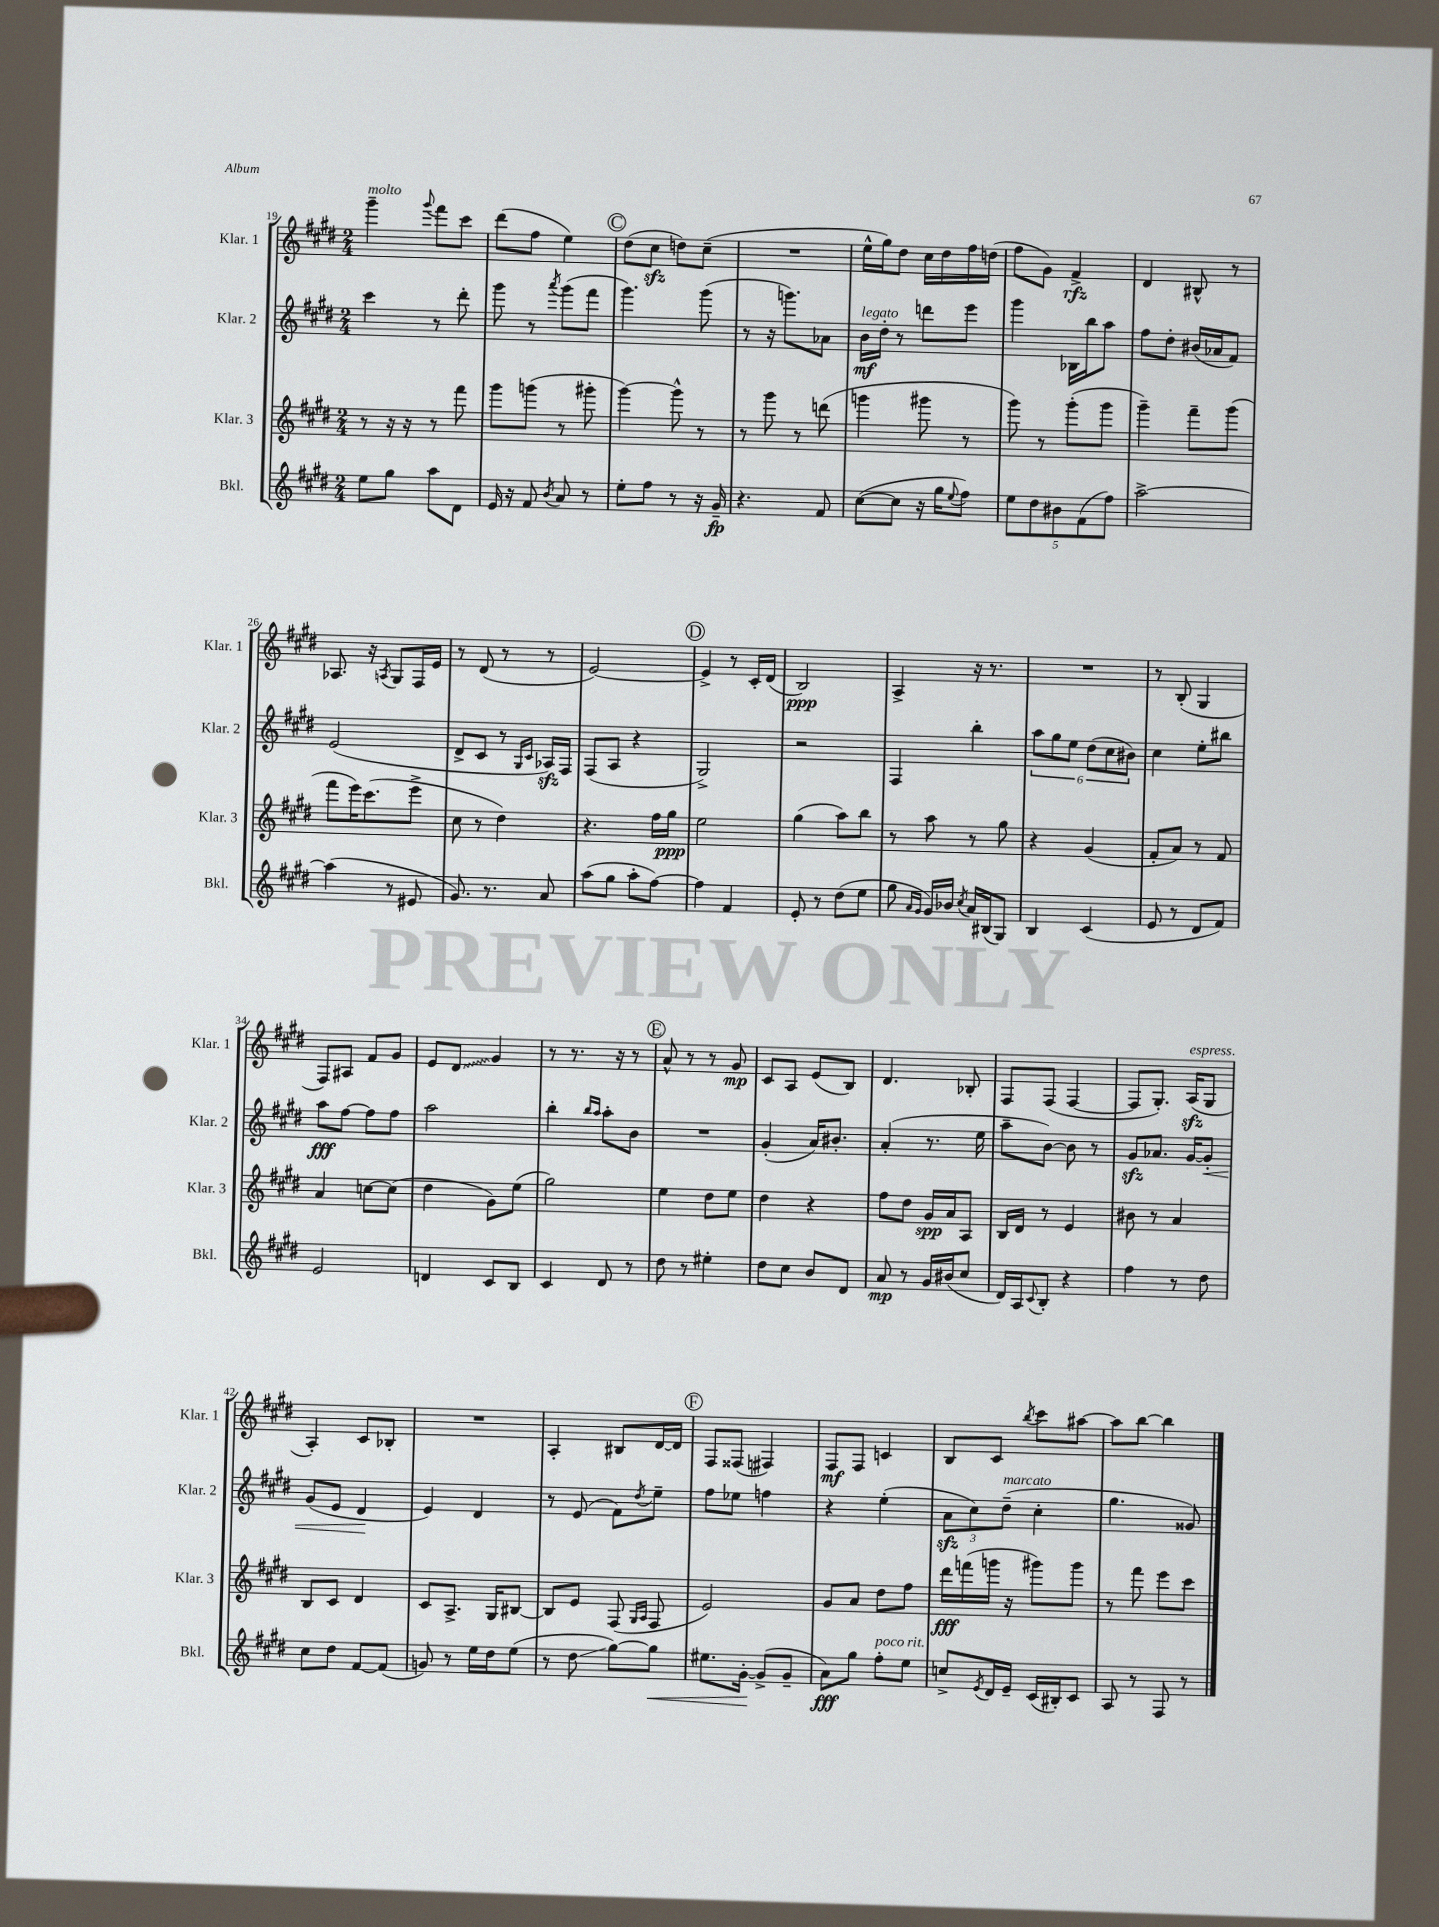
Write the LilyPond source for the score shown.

<<
\new StaffGroup <<
\new Staff = "s0" \with { instrumentName = "Klar. 1" shortInstrumentName = "Klar. 1" } {
    \clef treble \key e \major \numericTimeSignature \time 2/4
    gis'''4--^\markup { \italic "molto" } \appoggiatura { gis'''8 } fis'''8 cis'''8 |
    dis'''8( fis''8 e''4) |
    \mark \markup { \circle "C" } dis''8( cis''8\sfz d''8) cis''8--( |
    R2 |
    e''16-^ gis''16) dis''8 cis''16 dis''16 fis''16 d''16( |
    fis''8 gis'8) fis'4->\rfz |
    dis'4 bis8-^ r8 |
    aes8. r16 \acciaccatura { a8 } gis8 fis16 e'16 |
    r8 dis'8( r8 r8 |
    e'2~) |
    \mark \markup { \circle "D" } e'4-> r8 cis'16-. dis'16( |
    b2\ppp) |
    a4-> r16 r8. |
    R2 |
    r8 b8-.( gis4 |
    fis8) ais8 fis'8 gis'8 |
    e'8 \once \override Glissando.style = #'zigzag dis'8\glissando gis'4 |
    r8 r8. r16 r8 |
    \mark \markup { \circle "E" } a'8-^ r8 r8 gis'8\mp |
    cis'8 a8 e'8( b8) |
    dis'4. bes8-. |
    fis8 fis8( fis4~ |
    fis8 gis8.-.) a16\sfz^\markup { \italic "espress." }( gis8 |
    a4-.) cis'8 bes8-. |
    R2 |
    a4-. bis8 dis'16~ dis'16 |
    \mark \markup { \circle "F" } fis8 fisis8( fis4) |
    fis8\mf fis8 c'4 |
    b8 cis'8 \acciaccatura { b''8 } cis'''8 ais''8~ |
    ais''8 b''8~ b''4 \bar "|." |
}
\new Staff = "s1" \with { instrumentName = "Klar. 2" shortInstrumentName = "Klar. 2" } {
    \clef treble \key e \major \numericTimeSignature \time 2/4
    cis'''4 r8 dis'''8-. |
    gis'''8 r8 \acciaccatura { a'''8 } gis'''8( fis'''8 |
    \mark \markup { \circle "C" } gis'''4.) gis'''8( |
    r8 r16 g'''8.) aes'8 |
    b'16\mf^\markup { \italic "legato" } dis''16-. r8 d'''8 e'''8 |
    gis'''4 bes16 b''16 a''8 |
    fis''8 dis''8-. bis'16( aes'16 fis'8) |
    e'2( |
    dis'8-> cis'8 r8 \grace { gis16 cis'16 } aes16\sfz) fis16 |
    fis8( a8 r4 |
    \mark \markup { \circle "D" } gis2->) |
    r2 |
    fis4 b''4-. |
    \tuplet 6/4 { a''8 gis''8 e''8 dis''8( cis''8 bis'8) } |
    cis''4 e''8-. bis''8 |
    a''8\fff fis''8~ fis''8 fis''8 |
    a''2 |
    b''4-. \grace { b''16 a''16 } a''8-. b'8 |
    \mark \markup { \circle "E" } R2 |
    gis'4-.( a'16) bis'8.-. |
    a'4-.( r8. e''16 |
    a''8-- b'8~) b'8 r8 |
    gis'8\sfz aes'8. gis'16~ gis'8-.\< |
    gis'8( e'8 dis'4\! |
    e'4) dis'4 |
    r8 e'8( fis'8) \acciaccatura { dis''8 } e''8-- |
    \mark \markup { \circle "F" } fis''8 ees''8 f''4 |
    r4 e''4-.( |
    \tuplet 3/2 { a'8\sfz cis''8) dis''8--^\markup { \italic "marcato" }( } cis''4-. |
    gis''4. gisis'8) \bar "|." |
}
\new Staff = "s2" \with { instrumentName = "Klar. 3" shortInstrumentName = "Klar. 3" } {
    \clef treble \key e \major \numericTimeSignature \time 2/4
    r8 r16 r16 r8 fis'''8 |
    gis'''8 g'''8( r8 gis'''8-. |
    \mark \markup { \circle "C" } gis'''4~) gis'''8-^ r8 |
    r8 gis'''8 r8 d'''8( |
    g'''4 gis'''8 r8 |
    gis'''8) r8 gis'''8-.( gis'''8 |
    gis'''4--) fis'''8-- gis'''8( |
    fis'''8 e'''16) cis'''8.( e'''8-> |
    cis''8 r8 dis''4) |
    r4. fis''16 gis''16\ppp |
    \mark \markup { \circle "D" } e''2 |
    gis''4( a''8) b''8 |
    r8 a''8 r8 gis''8 |
    r4 gis'4( |
    fis'8-. a'8) r8 fis'8 |
    a'4 c''8~ c''8( |
    dis''4 gis'8) e''8( |
    gis''2) |
    \mark \markup { \circle "E" } e''4 dis''8 e''8 |
    dis''4 r4 |
    fis''8 dis''8 gis'16\spp a'16 a8 |
    b16 dis'16 r8 e'4 |
    bis'8 r8 a'4 |
    b8 cis'8 dis'4 |
    cis'8 a8.-> gis16 bis8~ |
    bis8 e'8 fis8( \grace { gis16 a16 } fis8 |
    \mark \markup { \circle "F" } e'2) |
    gis'8 a'8 dis''8 fis''8 |
    dis'''16\fff f'''16( g'''16 r16 gis'''8) gis'''8 |
    r8 fis'''8 e'''8 cis'''8 \bar "|." |
}
\new Staff = "s3" \with { instrumentName = "Bkl." shortInstrumentName = "Bkl." } {
    \clef treble \key e \major \numericTimeSignature \time 2/4
    e''8 gis''8 a''8 dis'8 |
    e'16 r16 fis'8 \acciaccatura { b'8 } a'8 r8 |
    \mark \markup { \circle "C" } e''8-. fis''8 r8 r16 gis'16--\fp |
    r4. fis'8 |
    cis''8~( cis''8 r16 gis''16 \appoggiatura { e''8 } fis''8) |
    \tuplet 5/4 { e''8 dis''8 bis'8 fis'8( fis''8) } |
    a''2~-> |
    a''4( r8 eis'8 |
    gis'8.) r8. a'8 |
    a''8( gis''8 a''8-. fis''8~) |
    \mark \markup { \circle "D" } fis''4 fis'4 |
    e'8-. r8 dis''8( e''8 |
    gis''8 \grace { a'16 gis'16 } gis'16) bes'16 \acciaccatura { cis''8 } a'16 bis16( gis8) |
    b4 cis'4( |
    e'8 r8 dis'8 fis'8) |
    e'2 |
    d'4 cis'8 b8 |
    cis'4 dis'8 r8 |
    \mark \markup { \circle "E" } dis''8 r8 eis''4-. |
    dis''8 cis''8 b'8 dis'8 |
    a'8\mp r8 gis'16 bis'16( cis''8 |
    dis'16) a16 \appoggiatura { cis'8 } b8-. r4 |
    fis''4 r8 dis''8 |
    cis''8 dis''8 fis'8~ fis'8( |
    g'8) r8 e''16 dis''16 e''8( |
    r8 dis''8\glissando gis''8~) gis''8\< |
    \mark \markup { \circle "F" } eis''8. gis'16~-.\! gis'8->( gis'8-- |
    a'8\fff) gis''8 fis''8-.^\markup { \italic "poco rit." } e''8 |
    c''8-> \acciaccatura { e'8 } dis'16 e'16-- cis'16( bis16-.) cis'8 |
    a8 r8 fis8 r8 \bar "|." |
}
>>
>>
\layout { \context { \Score currentBarNumber = #19 } }
